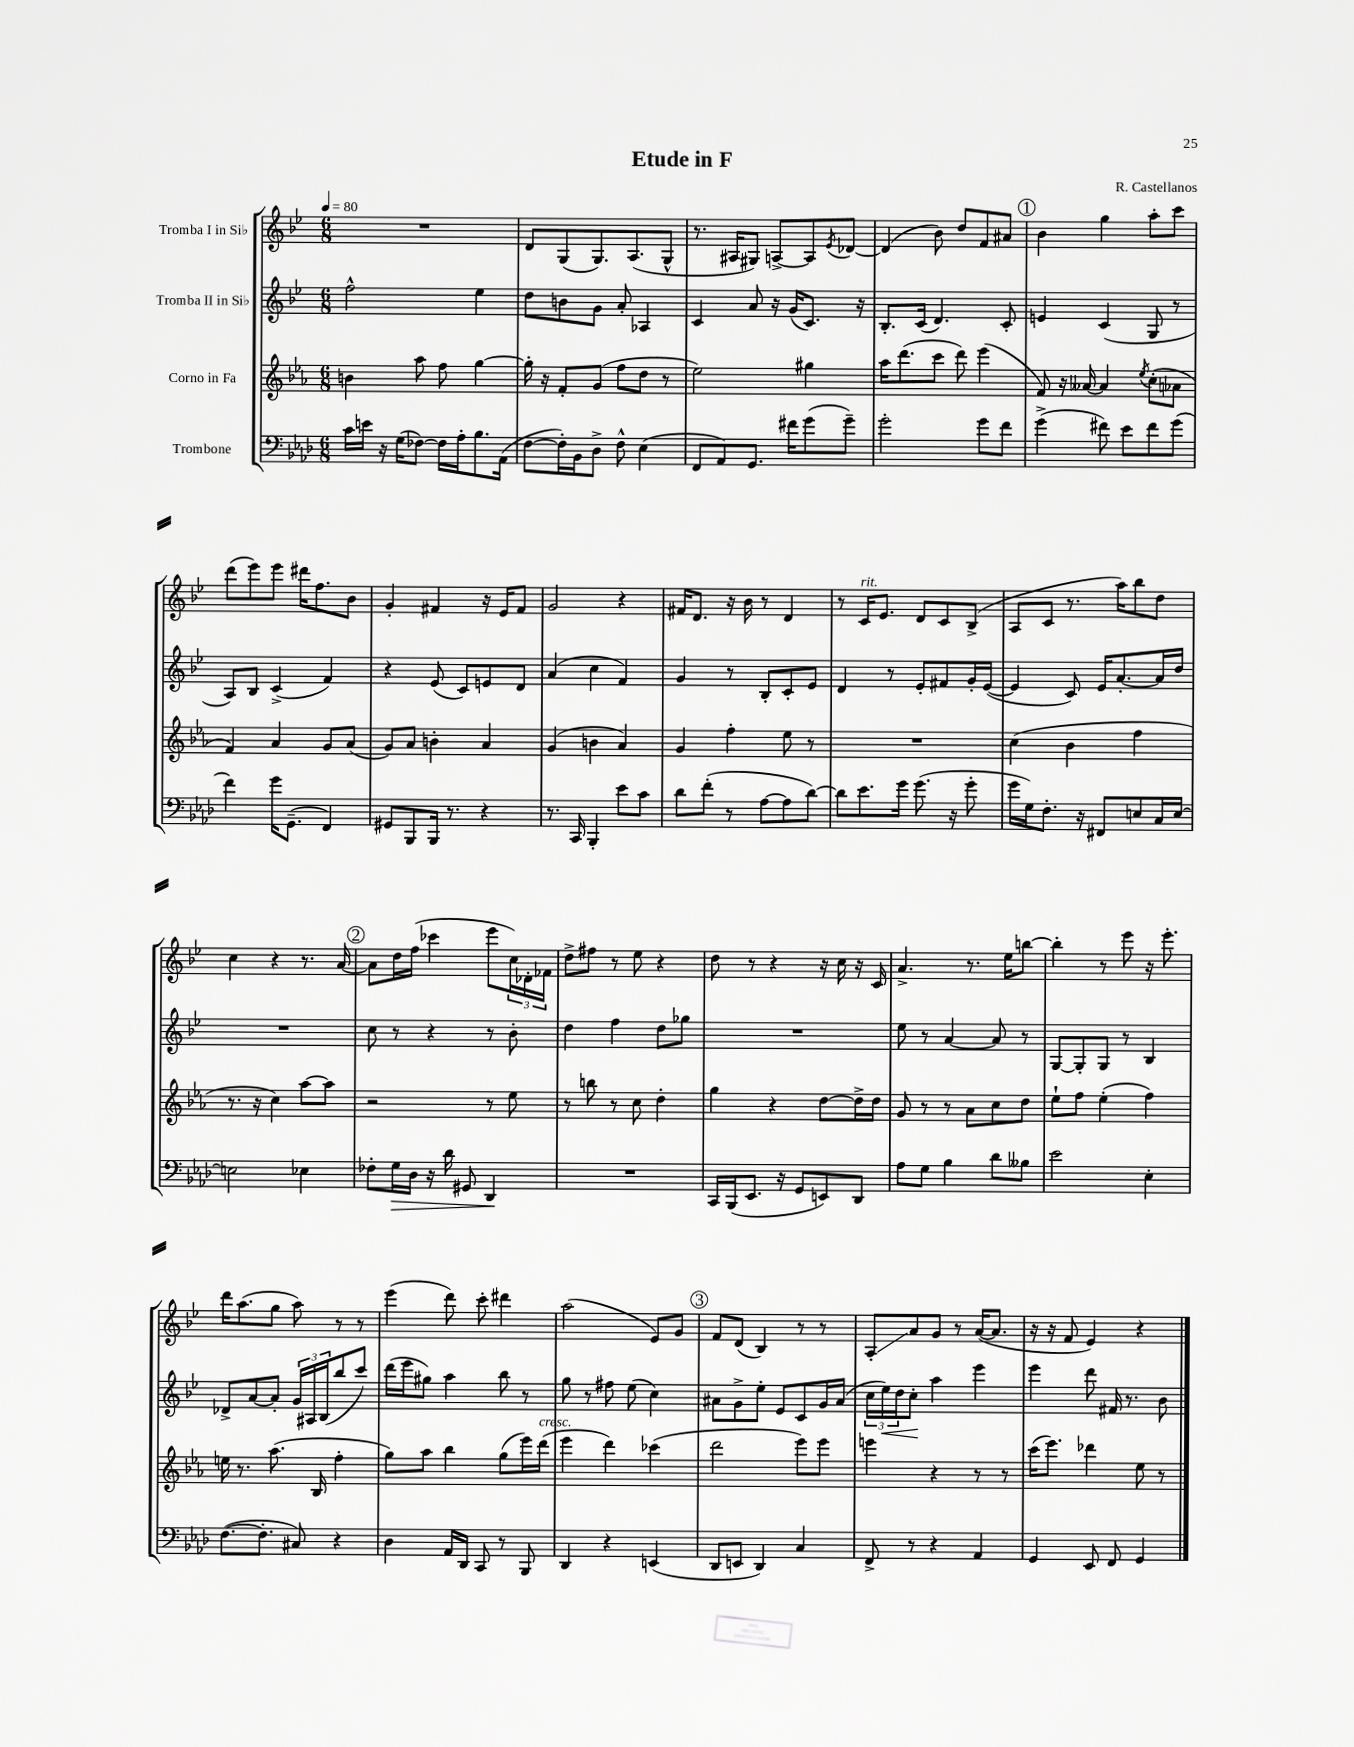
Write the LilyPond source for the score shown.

\header { title = "Etude in F" composer = "R. Castellanos" }
<<
\new StaffGroup <<
\new Staff = "s0" \with { instrumentName = "Tromba I in Sib" } {
    \clef treble \key bes \major \numericTimeSignature \time 6/8 \tempo 4 = 80
    R2. |
    d'8 g8( g8.) a8.( g8-^ |
    r8. ais16 gis8) a8~-> a8 \acciaccatura { ees'8 } des'8~ |
    des'4( bes'8) d''8 f'8 ais'8 |
    \mark \markup { \circle "1" } bes'4 g''4 a''8-. c'''8 |
    d'''8( ees'''8) ees'''8 dis'''16 f''8. bes'8 |
    g'4-. fis'4 r16 ees'16 fis'8 |
    g'2 r4 |
    fis'16 d'8. r16 bes'16 r8 d'4 |
    r8 c'16^\markup { \italic "rit." } ees'8. d'8 c'8 bes8->( |
    a8 c'8 r8. a''16) bes''8 d''8 |
    c''4 r4 r8. a'16~ |
    \mark \markup { \circle "2" } a'8 d''16 f''16( ces'''4 ees'''8 \tuplet 3/2 { c''16) des'16-. fes'16 } |
    d''8-> fis''8 r8 ees''8 r4 |
    d''8 r8 r4 r16 c''16 r16 c'16 |
    a'4.-> r8. ees''16 b''8~ |
    b''4-. r8 ees'''8 r16 ees'''8.-. |
    d'''16 a''8.( g''8 a''8) r8 r8 |
    ees'''4( d'''8) c'''8-. dis'''4 |
    a''2( ees'8) g'8 |
    \mark \markup { \circle "3" } f'8 d'8( bes4) r8 r8 |
    a8-.\glissando a'8 g'8 r8 a'16~( a'8. |
    r16 r16 f'8 ees'4) r4 \bar "|." |
}
\new Staff = "s1" \with { instrumentName = "Tromba II in Sib" } {
    \clef treble \key bes \major \numericTimeSignature \time 6/8
    f''2-^ ees''4 |
    d''8 b'8 g'8 a'8-. aes4 |
    c'4 a'8 r16 g'16( c'8.) r16 |
    bes8.-. c'16( d'4.) c'8-. |
    \mark \markup { \circle "1" } e'4 c'4( g8 r8 |
    a8) bes8 c'4->( f'4) |
    r4 ees'8( c'8) e'8 d'8 |
    a'4( c''4 f'4) |
    g'4 r8 bes8-. c'8-. ees'8 |
    d'4 r8 ees'8-. fis'8 g'16-. ees'16~( |
    ees'4 c'8) ees'16 a'8.~-. a'16 d''16 |
    R2. |
    \mark \markup { \circle "2" } c''8 r8 r4 r8 bes'8-. |
    d''4 f''4 d''8 ges''8 |
    R2. |
    ees''8 r8 a'4~ a'8 r8 |
    g8~ g8-. g8 r8 bes4 |
    des'8-> a'8~ a'8-. \tuplet 3/2 { g'16 ais16 bes16( } bes''8 c'''8) |
    d'''16( ees'''16 gis''8) a''4 bes''8 r8 |
    g''8 r8 fis''8 ees''8( c''4) |
    \mark \markup { \circle "3" } ais'8 g'8-> ees''8-. ees'8 c'8 g'16 ais'16( |
    \tuplet 3/2 { c''16 ees''16\<) d''16 } c''8-.\! a''4 ees'''4 |
    ees'''4 d'''8 fis'16 r8. bes'8 \bar "|." |
}
\new Staff = "s2" \with { instrumentName = "Corno in Fa" } {
    \clef treble \key ees \major \numericTimeSignature \time 6/8
    b'4 aes''8 f''8 g''4~ |
    g''16-. r16 f'8-. g'8( f''8 d''8 r8 |
    ees''2) gis''4 |
    aes''16 d'''8.( c'''8 d'''8) ees'''4( |
    \mark \markup { \circle "1" } f'8) r16 aeses'16~ aeses'4 \acciaccatura { ees''8 } c''8-.( aes'8 |
    f'4) aes'4 g'8 aes'8( |
    g'8) aes'8 b'4-. aes'4 |
    g'4( b'4 aes'4) |
    g'4 f''4-. ees''8 r8 |
    R2. |
    c''4( bes'4 f''4 |
    r8. r16 c''4) aes''8~ aes''8 |
    \mark \markup { \circle "2" } r2 r8 ees''8 |
    r8 b''8 r8 c''8 d''4-. |
    g''4 r4 d''8~ d''16-> d''16 |
    g'8 r8 r8 aes'8 c''8 d''8 |
    ees''8-! f''8 ees''4-.( f''4) |
    e''16 r8. aes''8.( bes16 f''4-. |
    g''8) aes''8 bes''4 g''8( ees'''16) d'''16^\markup { \italic "cresc." }( |
    ees'''4 d'''4) ces'''4( |
    \mark \markup { \circle "3" } d'''2 ees'''8) ees'''8 |
    e'''4 r4 r8 r8 |
    c'''16( ees'''8.) des'''4 ees''8 r8 \bar "|." |
}
\new Staff = "s3" \with { instrumentName = "Trombone" } {
    \clef bass \key aes \major \numericTimeSignature \time 6/8
    c'16 e'16 r16 g16( fes8~) fes16 aes16-. bes8. aes,16( |
    f8~ f16-.) bes,16 des8-> f8-^ ees4( |
    f,8 aes,8) g,8. fis'16 g'8( g'8--) |
    g'2-. g'8 f'8 |
    \mark \markup { \circle "1" } g'4->( fis'8) ees'8 fis'8 g'8( |
    f'4) g'16 g,8.--( f,4) |
    gis,8 bes,,8 bes,,16 r8. r4 |
    r8. c,16 bes,,4-. ees'8 c'8 |
    des'8 f'8-.( r8 aes8~ aes8 des'8~) |
    des'8 ees'8. g'16 g'8.( r16 g'8-. |
    g'16 g16) f8.-. r16 fis,8 e8 c16 e16~ |
    e2 ees4 |
    \mark \markup { \circle "2" } fes8-. g16\> des16 r16 des'16 gis,8 des,4\! |
    R2. |
    c,16 bes,,16( ees,8. r16 g,8 e,8) des,8 |
    aes8 g8 bes4 des'8 beses8 |
    ees'2 ees4-. |
    f8.~( f8.-. cis8) r4 |
    des4 aes,16 des,16 c,8 r8 bes,,8 |
    des,4 r4 e,4( |
    \mark \markup { \circle "3" } des,8 e,8 des,4) c4 |
    f,8-> r8 r4 aes,4 |
    g,4 ees,8 f,8 g,4 \bar "|." |
}
>>
>>
\layout { \context { \Score \remove "Bar_number_engraver" } }
